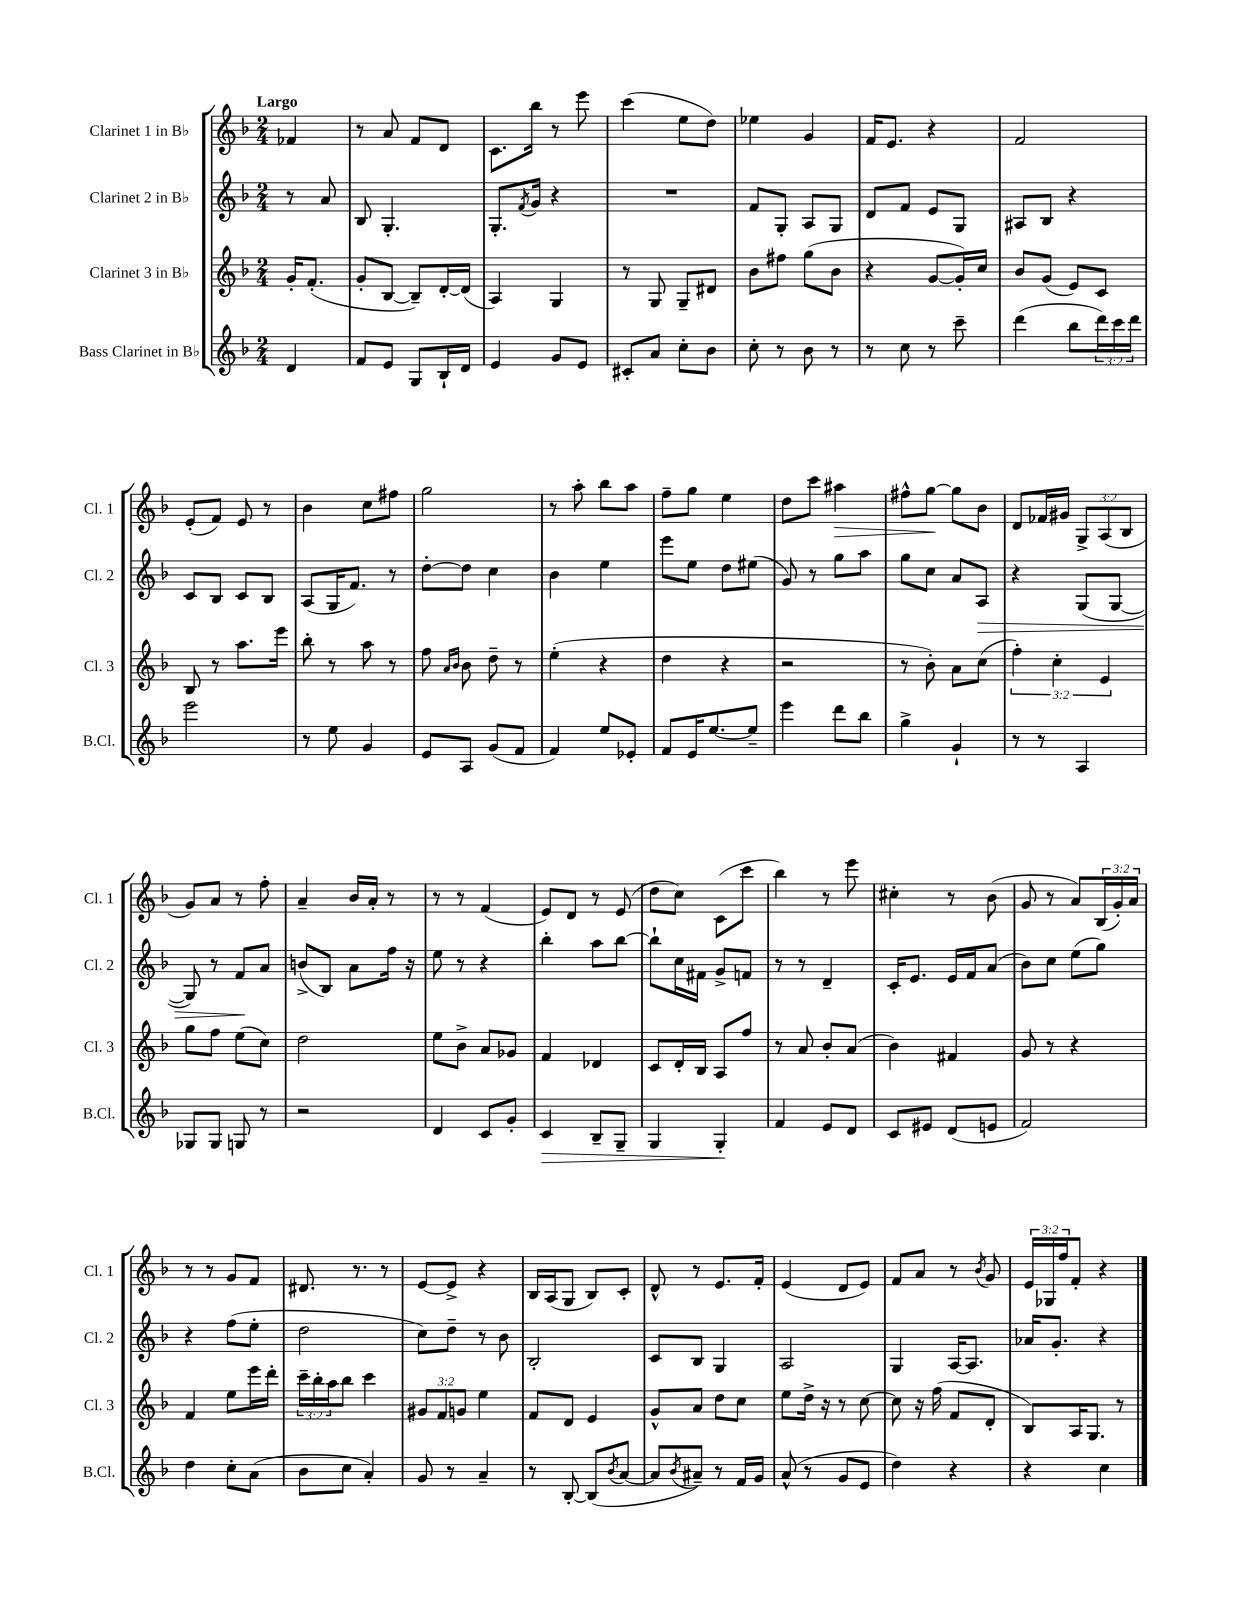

**kern	**kern	**kern	**kern
*staff4	*staff3	*staff2	*staff1
*clefG2	*clefG2	*clefG2	*clefG2
*k[b-]	*k[b-]	*k[b-]	*k[b-]
*M2/4	*M2/4	*M2/4	*M2/4
4d/	16g'/LK	8r	4f-/
.	(8.f'/J	.	.
.	.	8a/	.
=	=	=	=
8f/L	8g'/L	8B-/	8r
8e/J	[8B-/J	4.G'/	8a/
8G/L	8B-~/]L)	.	8f/L
16B-`/L	[16d'/L	.	8d/J
16d/JJ	(16d/]JJ	.	.
=	=	=	=
4e/	4A/)	8.G'/L	8.c\L
.	.	8qf/	.
.	.	16g/Jk	16bb-\Jk
8g/L	4G/	4r	8r
8e/J	.	.	8eee\
=	=	=	=
8c#'/L	8r	2r	(4ccc\
8a/J	8G/	.	.
8cc'\L	8G~/L	.	8ee\L
8b-\J	8d#/J	.	8dd\J)
=	=	=	=
8cc'\	8b-\L	8f/L	4ee-\
8r	8ff#\J	8G'/J	.
8b-\	(8gg\L	8A/L	4g/
8r	8b-\J	8G/J	.
=	=	=	=
8r	4r	8d/L	16f/LK
.	.	.	8.e/J
8cc\	.	8f/J	.
8r	[8g/L	8e/L	4r
8ccc~\	16g'/]L)	8G/J	.
.	16cc/JJ	.	.
=	=	=	=
(4ddd\	8b-/L	8A#/L	2f/
.	(8g/J	8B-/J	.
8bb-\L	8e/L)	4r	.
24ddd\L)	8c/J	.	.
24ccc\	.	.	.
24ddd\JJ	.	.	.
=	=	=	=
2eee\	8B-/	8c/L	(8e'/L
.	8r	8B-/J	8f/J)
.	8.aa\L	8c/L	8e/
.	.	8B-/J	8r
.	16eee\Jk	.	.
=	=	=	=
8r	8bb-'\	(8A/L	4b-\
8ee\	8r	16G/K	.
.	.	8.f/J)	.
4g/	8aa\	.	8cc\L
.	8r	8r	8ff#\J
=	=	=	=
8e/L	8ff\	[8dd'\L	2gg\
.	16qqa/LL	.	.
.	16qqb-/JJ	.	.
8A/J	8b-\	8dd\]J	.
(8g/L	8dd~\	4cc\	.
8f/J	8r	.	.
=	=	=	=
4f/)	(4ee'\	4b-\	8r
.	.	.	8aa'\
8ee/L	4r	4ee\	8bb-\L
8e-'/J	.	.	8aa\J
=	=	=	=
8f/L	4dd\	8eee\L	8ff~\L
16e/K	.	8ee\J	8gg\J
[8.ee/	.	.	.
.	4r	8dd\L	4ee\
8ee~/]J	.	(8ee#\J	.
=	=	=	=
4eee\	2r	8g/)	8dd\L
.	.	8r	8ccc\J
8ddd\L	.	8gg\L	4aa#\
8bb-\J	.	8aa\J	.
=	=	=	=
4gg^\	8r	8gg\L	8ff#^^\L
.	8b-'\)	8cc\J	[8gg\J
4g`/	8a\L	8a/L	8gg\]L
.	(8cc\J	8A/J	8b-\J
=	=	=	=
8r	6ff'\)	4r	8d/L
8r	.	.	16f-/L
.	6cc'\	.	.
.	.	.	16g#/JJ
4A/	.	(8G/L	12G^/L
.	6e/	.	(12A/
.	.	[8G/J	.
.	.	.	12B-/J
=	=	=	=
8G-/L	8gg\L	8G/])	8g/L)
8G-/J	8ff\J	8r	8a/J
8G/	(8ee\L	8f/L	8r
8r	8cc\J)	8a/J	8ff'\
=	=	=	=
2r	2dd\	(8b^/L	4a~/
.	.	8B-/J)	.
.	.	8a\L	16b-/LL
.	.	.	16a'/JJ
.	.	16ff\Jk	8r
.	.	16r	.
=	=	=	=
4d/	8ee\L	8ee\	8r
.	8b-^\J	8r	8r
8c/L	8a/L	4r	(4f/
8g'/J	8g-/J	.	.
=	=	=	=
4c/	4f/	4bb-'\	8e/L)
.	.	.	8d/J
8B-~/L	4d-/	8aa\L	8r
8G~/J	.	[8bb-\J	(8e/
=	=	=	=
4G/	8c/L	8bb-`\]L	8dd\L
.	16d'/L	16cc\L	8cc\J)
.	16B-/JJ	16f#\JJ	.
4G'/	8A/L	8g^/L	(8c\L
.	8ff/J	8f/J	8ccc\J
=	=	=	=
4f/	8r	8r	4bb-\)
.	8a/	8r	.
8e/L	8b-'/L	4d~/	8r
8d/J	(8a/J	.	8eee\
=	=	=	=
8c/L	4b-\)	16c'/LK	4cc#'\
.	.	8.e/J	.
8e#/J	.	.	.
(8d/L	4f#/	16e/LL	8r
.	.	16f/J	.
8e/J	.	(8a/J	(8b-\
=	=	=	=
2f/)	8g/	8b-\L)	8g/
.	8r	8cc\J	8r
.	4r	(8ee\L	8a/L)
.	.	8gg\J)	(24B-/L
.	.	.	24g'/)
.	.	.	24a/JJ
=	=	=	=
4dd\	4f/	4r	8r
.	.	.	8r
8cc'\L	8ee\L	(8ff\L	8g/L
(8a\J	16eee\L	8ee'\J	8f/J
.	16ddd'\JJ	.	.
=	=	=	=
8b-\L	24ccc~\LL	2dd\	8.d#/
.	24bb-'\	.	.
.	24aa\J	.	.
8cc\J	8bb-\J	.	.
.	.	.	8.r
4a'/)	4ccc\	.	.
.	.	.	8r
=	=	=	=
8g/	12g#/L	8cc\L)	[8e/L
.	12f/	.	.
8r	.	8dd~\J	8e^/]J
.	12g/J	.	.
4a~/	4ee\	8r	4r
.	.	8b-\	.
=	=	=	=
8r	8f/L	2B-'/	16B-/LL
.	.	.	(16A/J
[8B-'/	8d/J	.	8G/J
(8B-/]L	4e/	.	8B-/L)
8qb-/	.	.	.
[8a/J	.	.	8c'/J
=	=	=	=
8a/]L	8g^^/L	8c/L	8d^^/
8qb-/	.	.	.
8a#~/J)	8a/J	8B-/J	8r
8r	8dd\L	4G/	8.e/L
16f/LL	8cc\J	.	.
16g/JJ	.	.	16f'/Jk
=	=	=	=
(8a^^/	8ee\L	2A/	(4e/
8r	16dd^\Jk	.	.
.	16r	.	.
8g/L	8r	.	8d/L
8e/J	[8cc\	.	8e/J)
=	=	=	=
4dd\)	8cc\]	4G/	8f/L
.	16r	.	8a/J
.	(16ff\	.	.
4r	8f/L	[16A/LK	8r
.	.	8.A/]J	.
.	.	.	8qb-/
.	8d'/J	.	8g/
=	=	=	=
4r	8B-/L)	16a-/LK	24e/LL
.	.	.	24G-/
.	.	8.g'/J	.
.	.	.	24ff/J
.	16A/K	.	8f'/J
.	8.G/J	.	.
4cc\	.	4r	4r
.	8r	.	.
==	==	==	==
*-	*-	*-	*-
